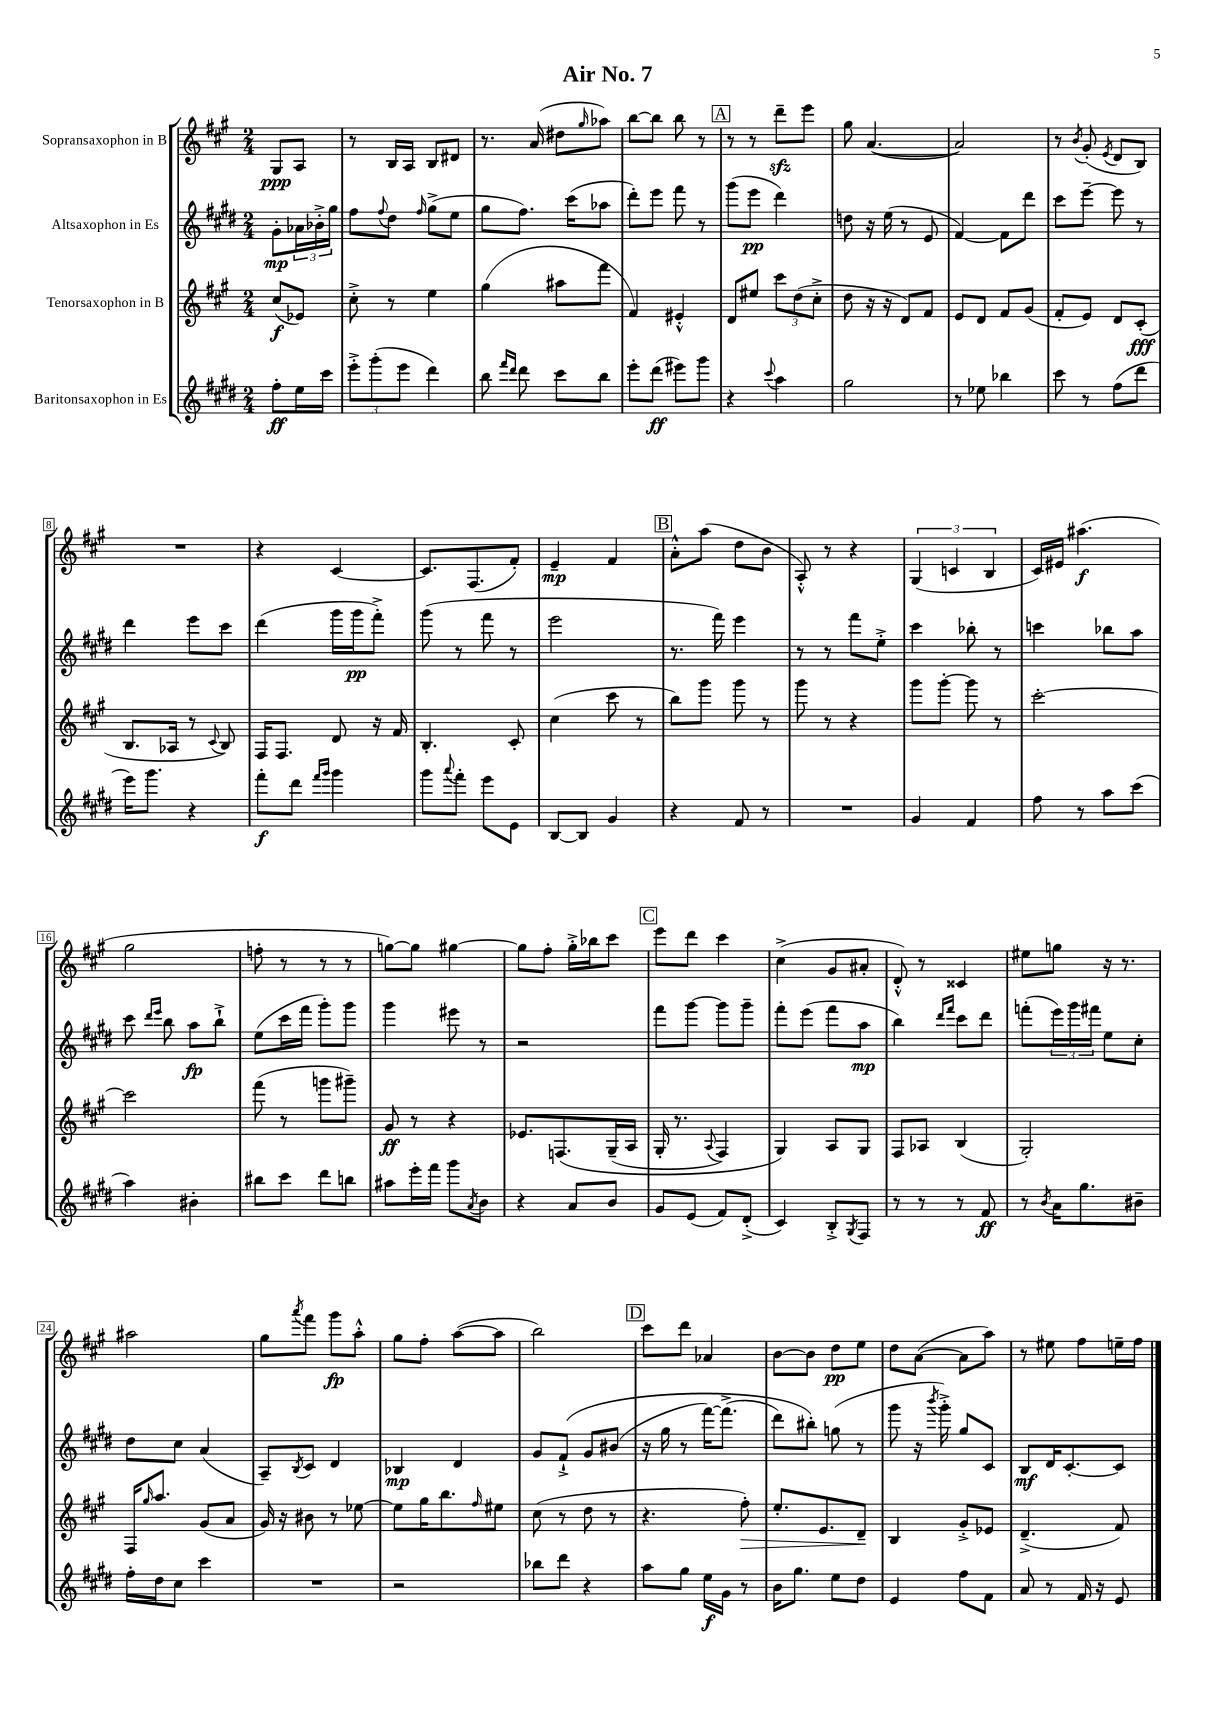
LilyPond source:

\header { title = "Air No. 7" }
<<
\new StaffGroup <<
\new Staff = "s0" \with { instrumentName = "Sopransaxophon in B" } {
    \clef treble \key a \major \numericTimeSignature \time 2/4 \partial 4
    gis8\ppp a8 |
    r8 b16 a16 b8 dis'8 |
    r8. a'16( dis''8 \grace { gis''16 } aes''8) |
    b''8~ b''8 b''8 r8 |
    \mark \markup { \box "A" } r8 r8 d'''8--\sfz e'''8 |
    gis''8 a'4.~( |
    a'2) |
    r8 \acciaccatura { b'8 } gis'8-.( \acciaccatura { e'8 } d'8 b8) |
    R2 |
    r4 cis'4~ |
    cis'8. fis8.( fis'8-.) |
    e'4--\mp fis'4 |
    \mark \markup { \box "B" } a'8-.-^ a''8( d''8 b'8 |
    a8-.-^) r8 r4 |
    \tuplet 3/2 { gis4( c'4 b4 } |
    cis'16) eis'16 ais''4.\f( |
    gis''2 |
    f''8-. r8 r8 r8 |
    g''8~) g''8 gis''4~ |
    gis''8 fis''8-. gis''16-.-> bes''16 cis'''8 |
    \mark \markup { \box "C" } e'''8 d'''8 cis'''4 |
    cis''4->( gis'8 ais'8-. |
    d'8-.-^) r8 cisis'4 |
    eis''8 g''8 r16 r8. |
    ais''2 |
    gis''8 \acciaccatura { a'''8 } fis'''8 gis'''8\fp a''8-.-^ |
    gis''8 fis''8-. a''8~( a''8 |
    b''2) |
    \mark \markup { \box "D" } cis'''8 d'''8 aes'4 |
    b'8~ b'8 d''8\pp e''8 |
    d''8 a'8~( a'8 a''8) |
    r8 eis''8 fis''8 e''16-- fis''16 \bar "|." |
}
\new Staff = "s1" \with { instrumentName = "Altsaxophon in Es" } {
    \clef treble \key e \major \numericTimeSignature \time 2/4 \partial 4
    gis'8-.\mp \tuplet 3/2 { aes'16 bes'16-.-> gis''16 } |
    fis''8 \appoggiatura { fis''8 } dis''8 \grace { fis''16 } gis''8->( e''8 |
    gis''8 fis''8.) cis'''16( aes''8 |
    dis'''8-.) e'''8 fis'''8 r8 |
    \mark \markup { \box "A" } gis'''8( e'''8\pp dis'''4) |
    d''8 r16 e''16( r8 e'8 |
    fis'4~) fis'8 dis'''8 |
    cis'''8 e'''8~-- e'''8 r8 |
    dis'''4 e'''8 cis'''8 |
    dis'''4( gis'''16 gis'''16\pp fis'''8-.->) |
    gis'''8( r8 fis'''8 r8 |
    e'''2 |
    \mark \markup { \box "B" } r8. fis'''16) e'''4 |
    r8 r8 fis'''8 e''8-.-> |
    cis'''4 bes''8-. r8 |
    c'''4 bes''8 a''8 |
    cis'''8 \grace { dis'''16 e'''16 } b''8 a''8\fp b''8-!-> |
    e''8( cis'''16 fis'''16 gis'''8-.) gis'''8 |
    gis'''4 eis'''8 r8 |
    r2 |
    \mark \markup { \box "C" } fis'''8 gis'''8~ gis'''8 gis'''8-- |
    fis'''8-. e'''8( fis'''8 a''8\mp |
    b''4) \grace { dis'''16 fis'''16 } cis'''8 dis'''8 |
    f'''8-.( \tuplet 3/2 { e'''16) gis'''16 fis'''16 } e''8 cis''8-. |
    dis''8 cis''8 a'4( |
    a8--) \acciaccatura { b8 } cis'8 dis'4 |
    bes4\mp dis'4 |
    gis'8 fis'8-!->\( gis'8 bis'8( |
    \mark \markup { \box "D" } r16 gis''16 r8 fis'''16~) fis'''8.->( |
    dis'''8) bis''8-.\) g''8( r8 |
    gis'''8 r16 \acciaccatura { b'''8 } gis'''16-.->) gis''8 cis'8 |
    b8\mf dis'16 cis'8.~-. cis'8 \bar "|." |
}
\new Staff = "s2" \with { instrumentName = "Tenorsaxophon in B" } {
    \clef treble \key a \major \numericTimeSignature \time 2/4 \partial 4
    cis''8\f( ees'8) |
    cis''8-.-> r8 e''4 |
    gis''4( ais''8 fis'''8 |
    fis'4) eis'4-.-^ |
    \mark \markup { \box "A" } d'8 eis''8 \tuplet 3/2 { cis'''8 d''8( cis''8-.-> } |
    d''8 r16 r16 d'8) fis'8 |
    e'8 d'8 fis'8 gis'8( |
    fis'8-. e'8) d'8 cis'8-.\fff( |
    b8. aes16 r8 \appoggiatura { cis'8 } b8) |
    fis16 fis8. d'8 r16 fis'16 |
    b4.-. cis'8-. |
    cis''4( cis'''8 r8 |
    \mark \markup { \box "B" } b''8) gis'''8 gis'''8 r8 |
    gis'''8 r8 r4 |
    gis'''8 gis'''8~-. gis'''8 r8 |
    cis'''2~-. |
    cis'''2 |
    fis'''8( r8 g'''8 gis'''8--) |
    gis'8\ff r8 r4 |
    ees'8. f8.\( gis16--( a16 |
    \mark \markup { \box "C" } gis16-. r8. \appoggiatura { a8 } fis4) |
    gis4\) a8 gis8 |
    fis8 aes8 b4( |
    gis2-.) |
    fis16 \grace { gis''16 } a''8. gis'8( a'8 |
    gis'16) r16 bis'8 r8 ees''8~ |
    ees''8 gis''16 b''8. \grace { fis''16 } eis''8 |
    cis''8( r8 d''8 r8 |
    \mark \markup { \box "D" } r4. fis''8-.\>) |
    e''8.-. e'8. d'8--\! |
    b4 gis'8-.-> ees'8 |
    d'4.--->( fis'8) \bar "|." |
}
\new Staff = "s3" \with { instrumentName = "Baritonsaxophon in Es" } {
    \clef treble \key e \major \numericTimeSignature \time 2/4 \partial 4
    fis''8-.\ff e''16 cis'''16 |
    \tuplet 3/2 { e'''8-.-> gis'''8-.( e'''8 } dis'''4) |
    b''8 \grace { fis'''16 dis'''16 } dis'''8 cis'''8 b''8 |
    e'''8-. dis'''8\ff( eis'''8) gis'''8 |
    \mark \markup { \box "A" } r4 \appoggiatura { cis'''8 } a''4 |
    gis''2 |
    r8 ees''8 bes''4 |
    cis'''8 r8 fis''8( dis'''8 |
    e'''16) gis'''8. r4 |
    fis'''8-.\f dis'''8 \grace { fis'''16 gis'''16 } gis'''4 |
    gis'''8 \appoggiatura { a'''8 } fis'''8-. e'''8 e'8 |
    b8~ b8 gis'4 |
    \mark \markup { \box "B" } r4 fis'8 r8 |
    R2 |
    gis'4 fis'4 |
    fis''8 r8 a''8 cis'''8( |
    a''4) bis'4-. |
    bis''8 cis'''8 dis'''8 b''8 |
    ais''8 e'''16-. fis'''16 gis'''8 \acciaccatura { a'8 } b'8 |
    r4 a'8 b'8 |
    \mark \markup { \box "C" } gis'8 e'8( fis'8) dis'8-.->( |
    cis'4) b8-.-> \acciaccatura { gis8 } fis8 |
    r8 r8 r8 fis'8\ff |
    r8 \acciaccatura { b'8 } a'16 gis''8. bis'8-- |
    fis''16-. dis''16 cis''8 cis'''4 |
    R2 |
    r2 |
    bes''8 dis'''8 r4 |
    \mark \markup { \box "D" } a''8 gis''8 e''16\f gis'16 r8 |
    b'16 gis''8. e''8 dis''8 |
    e'4 fis''8 fis'8 |
    a'8 r8 fis'16 r16 e'8 \bar "|." |
}
>>
>>
\layout { \context { \Score \override BarNumber.stencil = #(make-stencil-boxer 0.1 0.3 ly:text-interface::print) } }
